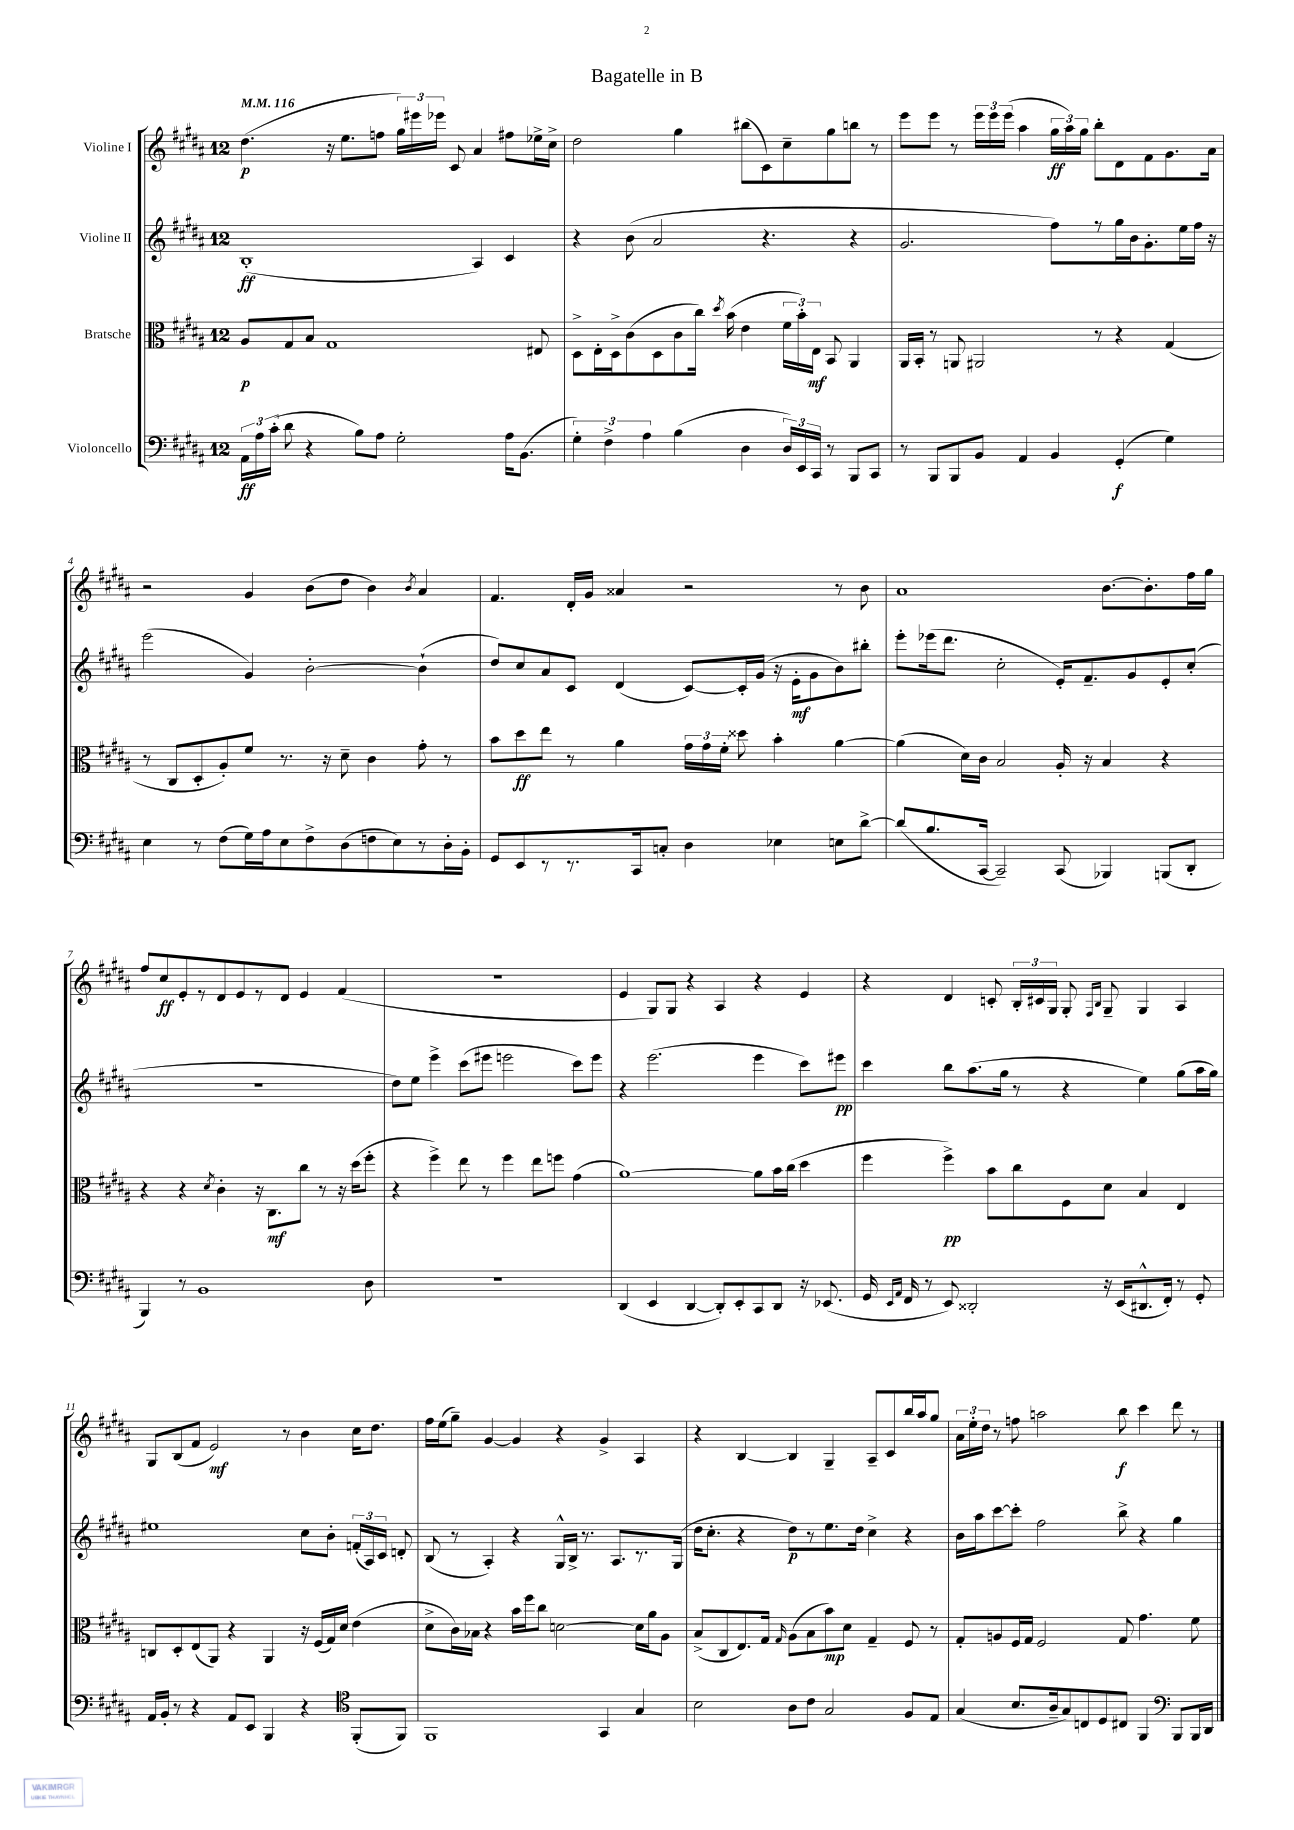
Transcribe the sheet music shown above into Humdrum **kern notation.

**kern	**kern	**kern	**kern
*staff4	*staff3	*staff2	*staff1
*clefF4	*clefC3	*clefG2	*clefG2
*k[f#c#g#d#a#]	*k[f#c#g#d#a#]	*k[f#c#g#d#a#]	*k[f#c#g#d#a#]
*M12/8	*M12/8	*M12/8	*M12/8
*MM116	*MM116	*MM116	*MM116
24AA#	8A#	(1B'	(4.dd#
24A#	.	.	.
(24c#'	.	.	.
8d#	8G#	.	.
4r	8B	.	.
.	1G#	.	16r
.	.	.	8.ee
8B)	.	.	.
8A#	.	.	8ff
2G#'	.	.	24gg#)
.	.	.	24eee#
.	.	.	24eee-
.	.	.	8c#
.	.	4A#)	4a#
16A#	.	4c#	8ff#
(8.BB	.	.	.
.	8E#	.	16ee-^
.	.	.	16cc#^
=	=	=	=
6G#')	8D#^	4r	2dd#
.	16E'	.	.
6F#^	.	.	.
.	16D#^	.	.
.	(8c#	(8b	.
6A#	.	.	.
.	8D#	2a#	.
(4B	8c#	.	4gg#
.	16cc#)	.	.
.	8qdd#	.	.
.	(16b	.	.
4D#	4e	.	(8bb#
.	.	4.r	8c#)
24D#)	24f#	.	8cc#~
24EE	24b')	.	.
24CC#	24E	.	.
8r	8BB	.	8gg#
8BBB	4AA#	4r	8bb
8CC#	.	.	8r
=	=	=	=
8r	16AA#	2.g#	8eee
.	16BB'	.	.
8BBB	8r	.	8eee
8BBB	8AA	.	8r
8BB	2AA#	.	24eee
.	.	.	24eee
.	.	.	(24eee
4AA#	.	.	4aa#
4BB	.	8ff#)	24gg#
.	.	.	24aa#)
.	.	.	24gg#
.	8r	8r	8bb'
(4GG#'	4r	16gg#	8d#
.	.	16b	.
.	.	8.g#'	8f#
4G#)	(4G#	.	8.g#
.	.	16ee	.
.	.	16ff#	.
.	.	16r	16a#
=	=	=	=
4E	8r	(2eee	2r
.	8C#	.	.
8r	8D#'	.	.
(8F#	8A#')	.	.
16G#)	8f#	4g#)	4g#
16A#	.	.	.
8E	8.r	.	.
8F#^	.	[2b'	(8b
.	16r	.	.
(8D#	8d#~	.	8dd#
8F	4c#	.	4b)
8E)	.	.	.
.	.	.	8qb
8r	8g#'	(4b`]	4a#
16D#'	8r	.	.
16BB'	.	.	.
=	=	=	=
8GG#	8b	8dd#)	4.f#
8EE	8dd#	8cc#	.
8r	8ee	8a#	.
8.r	8r	8c#	16d#'
.	.	.	16g#
.	4a#	(4d#	4a##
16CC#	.	.	.
8C'	.	.	.
4D#	24g#	[8c#)	2r
.	24g#	.	.
.	24f#'	.	.
.	8dd##	16c#']	.
.	.	(16g#	.
4E-	4b'	16r	.
.	.	16e'	.
.	.	8g#	.
8E	[4a#	8b)	8r
[8d#^	.	8bb#'	8b
=	=	=	=
(8d#]	(4a#]	8eee'	1a#
8.B	.	(16eee-	.
.	.	8.ddd#	.
.	16d#)	.	.
[16CC#	16c#	.	.
2CC#~])	2B	2cc#'	.
(8CC#	16A#'	16e')	.
.	16r	8.f#~	.
4BBB-)	4B	.	[8.b
.	.	8g#	.
.	.	.	8.b']
(8BBB	4r	8e'	.
8DD#'	.	(8cc#'	16ff#
.	.	.	16gg#
=	=	=	=
4BBB)	4r	1.r	8ff#
.	.	.	8cc#
8r	4r	.	8e'
1BB	.	.	8r
.	8qd#	.	.
.	4c#'	.	8d#
.	.	.	8e
.	16r	.	8r
.	8.C#	.	.
.	.	.	8d#
.	8cc#	.	4e
.	8r	.	.
.	16r	.	(4f#
.	(16dd#	.	.
8D#	8ff#'	.	.
=	=	=	=
1.r	4r	8dd#)	1.r
.	.	8ee	.
.	4ff#^)	4eee^	.
.	8ee	(8ccc#	.
.	8r	8eee#	.
.	4ff#	2eee	.
.	8ee	.	.
.	8ff	.	.
.	(4g#	8ccc#)	.
.	.	8eee	.
=	=	=	=
(4DD#	[1a#)	4r	4e
4EE	.	(2.eee	8G#)
.	.	.	8G#
[4DD#	.	.	4r
8DD#'])	.	.	4A#
8EE'	.	.	.
8CC#	8a#]	4eee	4r
8DD#	16b	.	.
.	(16cc#	.	.
16r	4dd#	8ccc#)	4e
(8.EE-	.	.	.
.	.	8eee#	.
=	=	=	=
16GG#	4ff#	4ccc#	4r
16qqEE	.	.	.
16qqAA#	.	.	.
16FF#	.	.	.
8r	.	.	.
8EE)	4ff#^)	8bb	4d#
2DD##'	.	(8.aa#	.
.	8b	.	8c'
.	.	16gg#	.
.	8cc#	8r	24B'
.	.	.	24c#
.	.	.	24G#
.	8F#	4r	8G#'
.	.	.	16qqF#
.	.	.	16qqB
16r	8d#	.	8G#~
(16EE	.	.	.
8.DD#^^	4B	4ee)	4G#
16FF#')	.	.	.
8r	4E	(8gg#	4A#
8GG#'	.	16aa#	.
.	.	16gg#)	.
=	=	=	=
16AA#	8C	1ee#	8G#
16BB'	.	.	.
8r	8D#'	.	(8B
4r	(8E	.	8f#
.	8AA#)	.	2e)
8AA#	4r	.	.
8EE	.	.	.
4BBB	4AA#	.	.
.	.	.	8r
4r	16r	8cc#	4b
.	(16F#	.	.
.	16G#)	8b'	.
.	16d#	.	.
*clefC4	*	*	*
(8FF#'	(4e	(24f'	16cc#
.	.	24A#)	.
.	.	.	8.dd#
.	.	24c#	.
8FF#)	.	8d'	.
=	=	=	=
1FF#	8d#^	(8B	16ff#
.	.	.	(16ee
.	16c#)	8r	8gg#~)
.	16B-	.	.
.	4r	4A#')	[4g#
.	16b	4r	4g#]
.	16ff#	.	.
.	8cc#	.	.
.	[2d	16G#^^	4r
.	.	16B^	.
.	.	8.r	.
4GG#	.	.	4g#^
.	.	8.A#	.
4G#	16d]	8.r	4A#
.	16a#	.	.
.	8A#	.	.
.	.	(16G#	.
=	=	=	=
2B	(8B^	16dd#	4r
.	.	8.cc#'	.
.	8C#	.	.
.	8.E)	4r	[4B
.	16G#	.	.
.	16qqG#	.	.
8A#	(8A#	8dd#)	4B]
8c#	8B	8r	.
2G#	8b)	8.ee	4G#~
.	8d#	.	.
.	.	16dd#	.
.	4G#~	4cc#^	8A#~
.	.	.	8c#
8F#	8F#	4r	16bb
.	.	.	16aa#
8E	8r	.	8gg#
=	=	=	=
(4G#	8G#'	16b	24a#
.	.	.	24ee'
.	.	16aa#	.
.	.	.	24dd#
.	8A	[8ccc#	8r
8.B	16F#	8ccc#']	8ff
.	16G#	.	.
.	2F#	2ff#	2aa
16A#~	.	.	.
8G#)	.	.	.
8C	.	.	.
8D#	.	.	.
8C#	8G#	8bb^	8bb
4FF#	4.g#	4r	4ccc#
*clefF4	*	*	*
8BBB	.	4gg#	8ddd#
16BBB	8f#	.	8r
16DD#	.	.	.
==	==	==	==
*-	*-	*-	*-
